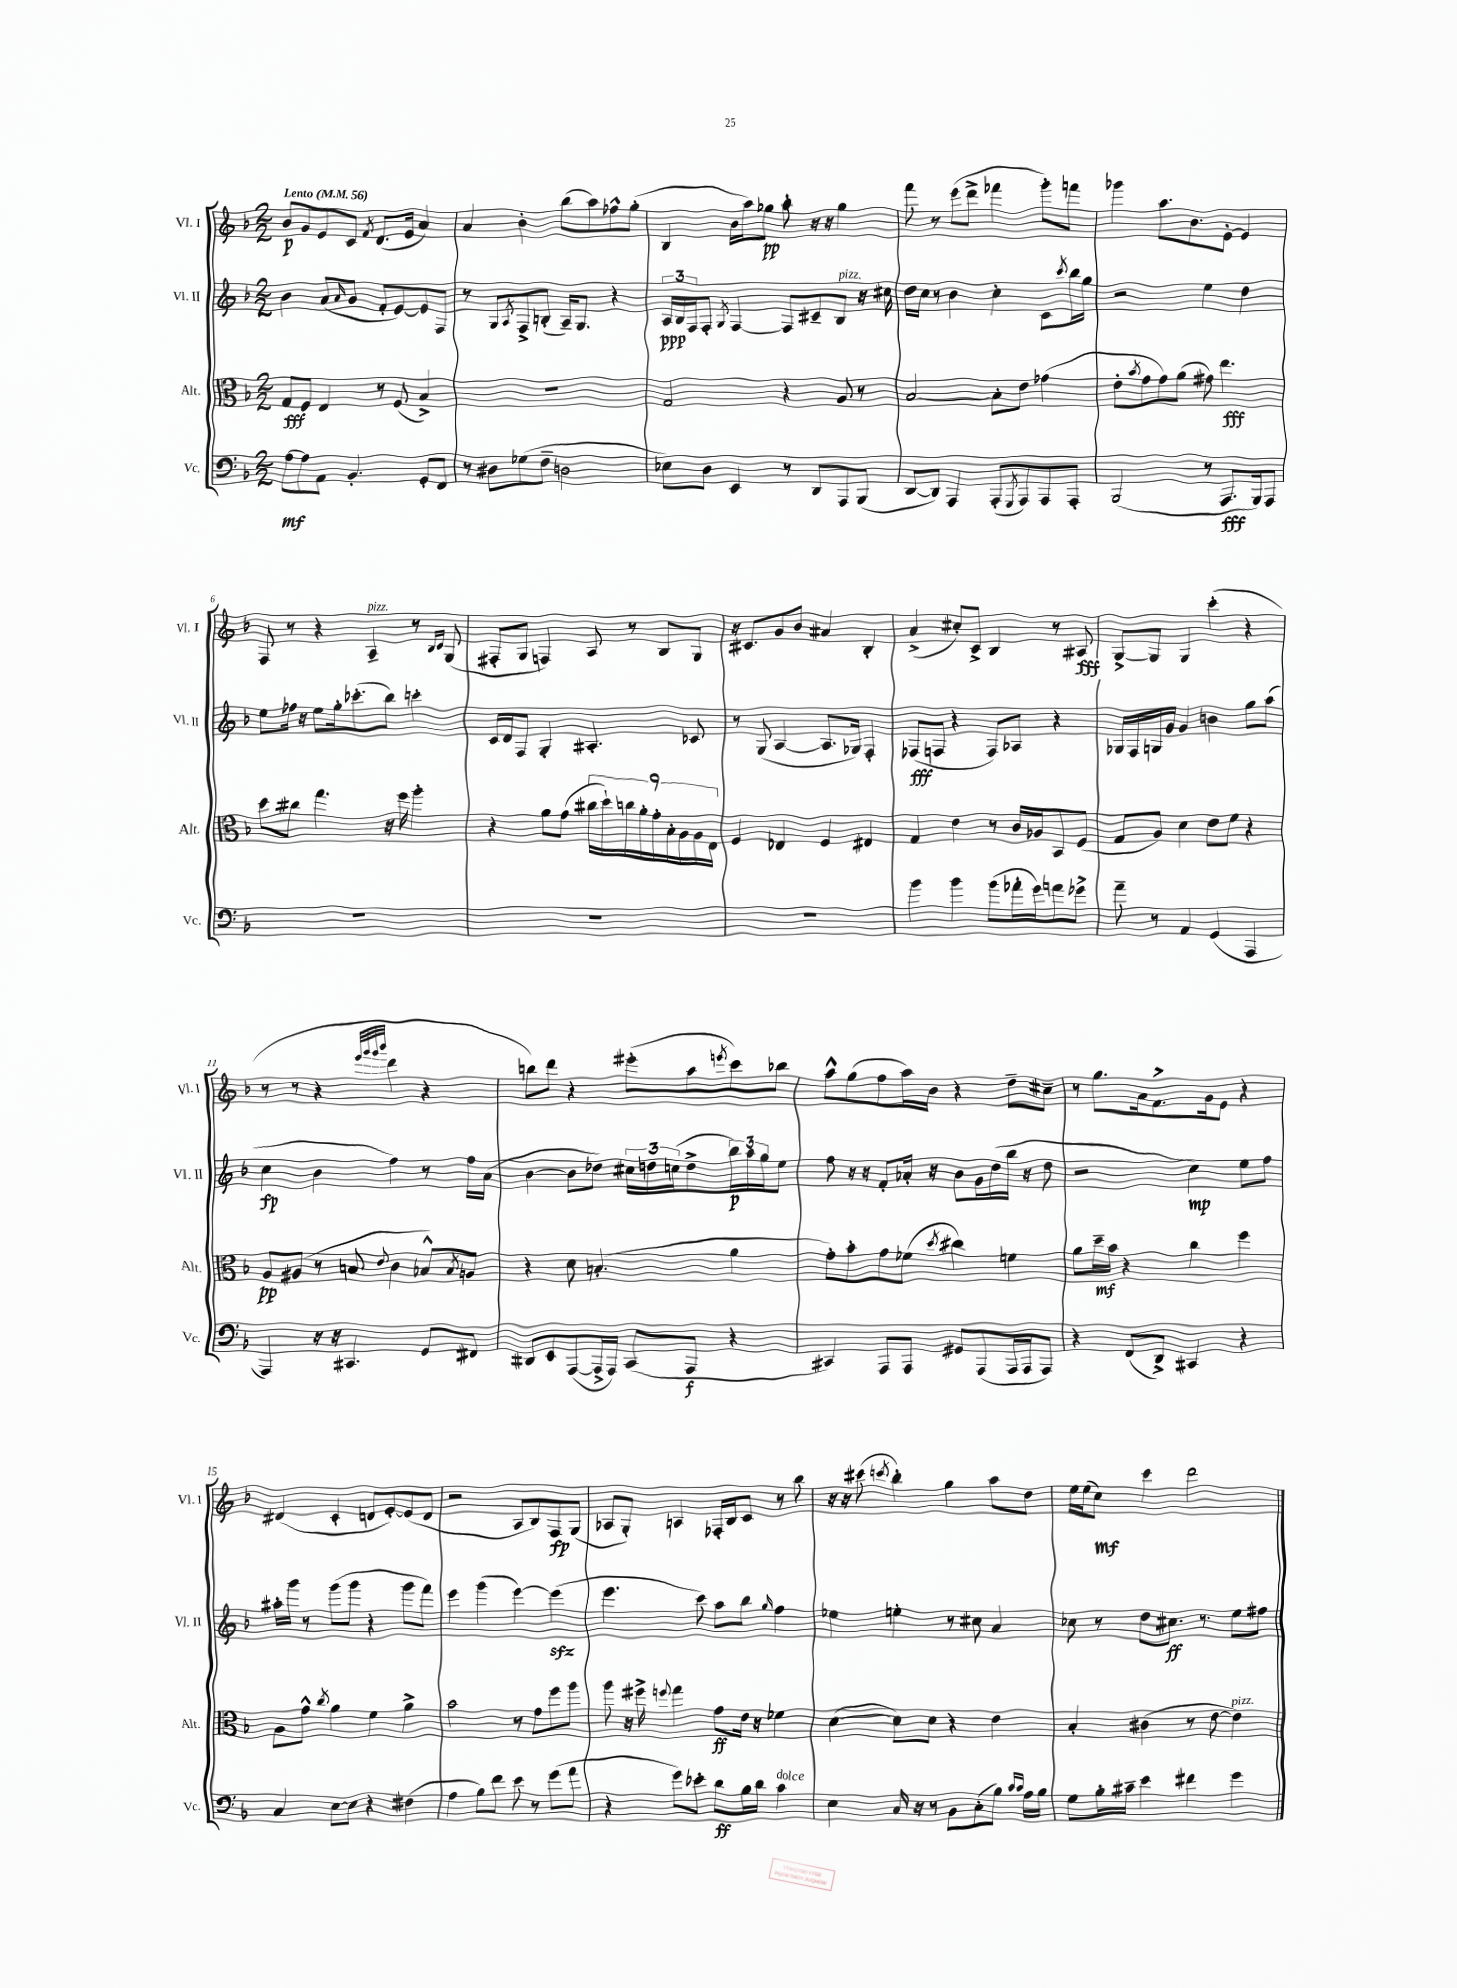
<<
\new StaffGroup <<
\new Staff = "s0" \with { instrumentName = "Vl. I" shortInstrumentName = "Vl. I" } {
    \clef treble \key f \major \numericTimeSignature \time 2/2 \tempo "Lento" 4 = 56
    bes'8\p g'8 e'8 c'8 \acciaccatura { f'8 } d'8.( e'16 a'4) |
    a'4 bes'4-. bes''8( a''8) fes''8-^ g''8-.( |
    bes4 bes'16 a''16) ges''8\pp a''8-. r16 r16 ges''4 |
    f'''8 r8 e'''8( d'''8-> fes'''4 g'''8-.) f'''8 |
    ges'''4 a''8. bes'8. e'8~-. e'4 |
    f8 r8 r4 a4--^\markup { \italic "pizz." } r8 \grace { bes16 c'16 } g8( |
    fis8-. g8 f4) a8 r8 bes8 g8 |
    r16 cis'8. g'8 bes'8 ais'4 bes4-. |
    a'4->( cis''8-.) c'8-> bes4 r8 ais8\fff |
    g8~-> g8 g4 c'''4-.( r4 |
    r8 r8 r4 \grace { e'''32 g'''32 g'''32 bes'''32 } d'''4 r4 |
    b''8) d'''8 r4 eis'''8-.( a''8 \acciaccatura { e'''8 } c'''8) bes''8 |
    a''8-^ g''8( f''8 a''16) bes'16 r4 d''8-- cis''8-- |
    r8 g''8. a'16 f'8.-> g'16 e'8 r4 |
    dis'4( c'4-. d'8 e'8~-.) e'8( d'8 |
    r2 a8 bes8) f8\fp g8( |
    aes8 g8-.) a4 fes16-. bes16 c'8 r8 bes''8 |
    r16 r16 cis'''8( \acciaccatura { c'''8 } bes''4-.) g''4 a''8 d''8 |
    e''16 e''16( c''8\mf) c'''4 d'''2 \bar "|." |
}
\new Staff = "s1" \with { instrumentName = "Vl. II" shortInstrumentName = "Vl. II" } {
    \clef treble \key f \major \numericTimeSignature \time 2/2
    bes'4 a'8( \grace { a'16 } g'8 f'8-. e'8~) e'8 f8 |
    r8 g8 \acciaccatura { a8 } f8-> b8-.( a16--) g8. r4 |
    \tuplet 3/2 { a16\ppp bes16 f16 } f8-. \acciaccatura { g8 } f4~ f8 cis'8-- bes8^\markup { \italic "pizz." } r16 cis''16 |
    d''16 c''16 r8 bes'4 c''4-. c'8 \acciaccatura { c'''8 } bes''16 g''16 |
    r2 e''4 d''4 |
    e''8 fes''16 r16 e''8 g''16-. ces'''8.-.( bes''8) c'''4-. |
    c'16 d'16 f8 g4-. ais4.-. ces'8 |
    r8 g8( a4~ a8. ges16) f4-. |
    fes8\fff( f8 r4 f8) aes8 r4 |
    ges16 f16 g16 g'16 g'4 b'4 g''8 a''8( |
    c''4\fp bes'4 f''4) r8 f''16 a'16( |
    bes'4~ bes'8 des''8) \tuplet 3/2 { cis''16 d''16 c''16( } d''8-> \tuplet 3/2 { bes''16\p) a''16 g''16 } e''8 |
    f''8 r16 r16 f'8-. aes'16-. r16 bes'8 g'16 d''16( bes''16 r16 d''8 |
    r2 c''4\mp) e''8 f''8 |
    ais''16-. g'''16 r8 g'''8( g'''8 r4 g'''8 f'''8) |
    e'''4 g'''4( e'''4~) e'''4\sfz( |
    e'''4. c'''8) a''8 bes''8 \grace { g''16 } f''4 |
    ees''4 e''4-. r8 cis''8 a'4 |
    ces''8 r8 d''8 cis''8.\ff r8. e''8 fis''8 \bar "|." |
}
\new Staff = "s2" \with { instrumentName = "Alt." shortInstrumentName = "Alt." } {
    \clef alto \key f \major \numericTimeSignature \time 2/2
    g8\fff f8 e4 r8 f8( bes4->) |
    R1 |
    g2 r4 a8 r8 |
    bes2~ bes8-. e'8 ges'4( |
    e'8-. \acciaccatura { bes'8 } g'8 g'8) a'8( gis'8) e''4.\fff |
    d''8 cis''8 g''4. r16 f''16 a''4-. |
    r4 a'8 g'8( \tuplet 9/8 { cis''16 d''16-!) c''16 a'16-. g'16-. bes16-. a16 a16 e16 } |
    f4 ees4 f4 eis4 |
    g4 e'4 r8 c'16 aes16 bes,8 f8( |
    g8 a8) d'4 e'8 f'8 r4 |
    a8\pp ais8( r8 b8 \appoggiatura { e'8 } c'4 bes8-^) \acciaccatura { bes8 } a8 |
    r4 d'8 b4.-.( a'4 |
    g'8-.) bes'8-. g'8 fes'8( \acciaccatura { d''8 } cis''4) f'4 |
    a'8 d''16--\mf bes'16 r4 c''4 f''4 |
    a8 g'8-^ \acciaccatura { c''8 } a'4 f'4 a'4-> |
    bes'2 r8 g'8 f''8 a''8 |
    a''8 r16 fis''16-> \appoggiatura { f''8 } g''4 g'8\ff e'16 r16 fes'4 |
    d'4~( d'8) d'8 r4 e'4 |
    bes4-. cis'4( r8 e'8~ e'4^\markup { \italic "pizz." }) \bar "|." |
}
\new Staff = "s3" \with { instrumentName = "Vc." shortInstrumentName = "Vc." } {
    \clef bass \key f \major \numericTimeSignature \time 2/2
    a8~\mf a8 a,8 bes,4.-. g,8-. f,8 |
    r8 dis8 ges8( f8-- d2 |
    ees8) d8 e,4 r8 d,8 a,,8 bes,,8( |
    d,8~ d,8) a,,4 a,,8-.( \acciaccatura { g,,8 } a,,8) a,,8 a,,8-. |
    bes,,2( r8 a,,8.\fff bes,,16) a,,8 |
    R1 |
    R1 |
    R1 |
    bes'4 bes'4 bes'8( aes'16-. g'16) a'8 ges'8-> |
    a'8-- r8 a,4 g,4( a,,4 |
    a,,4) r16 r16 cis,4. g,8 fis,8 |
    dis,8 e,8 a,,8~( a,,16-> a,,16) c,8( a,,8\f r4 |
    cis,4) a,,8 a,,8 gis,8 a,,8( a,,16 a,,16 a,,8) |
    r4 f,8( d,8->) cis,4 r4 |
    c4 e8~ e8 r4 fis4( |
    a4 bes8) f'8 e'8 r8 g'8( a'8 |
    r4 g'8) ees'8-. d'8\ff bes16 d'16 c'4^\markup { \italic "dolce" } |
    e4 c16 r16 r8 bes,8 c8-.( bes8) \grace { c'16 c'16 } a16 bes16 |
    g8 bes16-. cis'16-- e'4 fis'4 g'4 \bar "|." |
}
>>
>>
